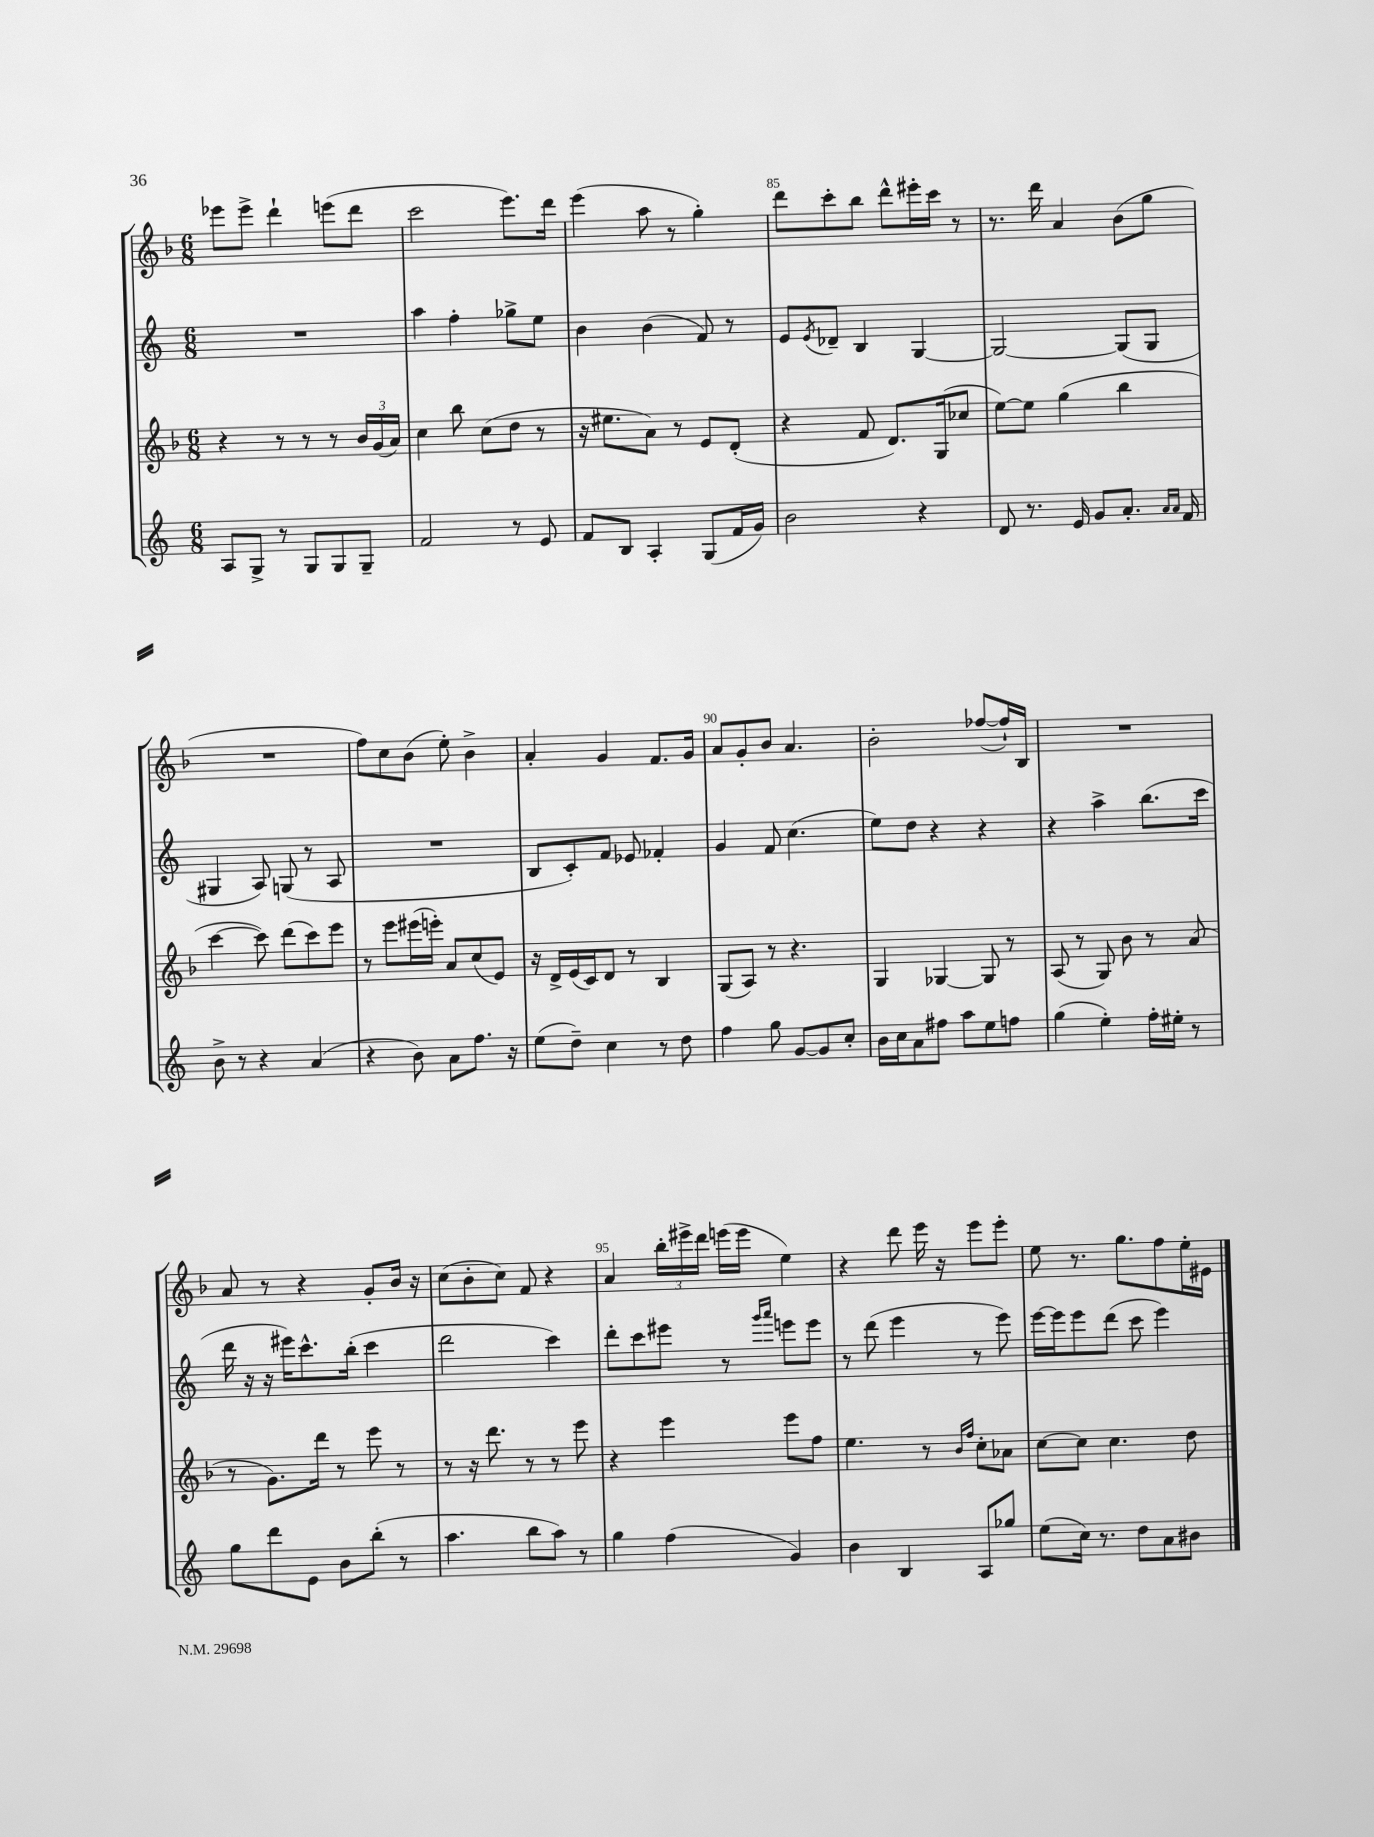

**kern	**kern	**kern	**kern
*part4	*part3	*part2	*part1
*staff4	*staff3	*staff2	*staff1
*clefG2	*clefG2	*clefG2	*clefG2
*k[]	*k[b-]	*k[]	*k[b-]
*M6/8	*M6/8	*M6/8	*M6/8
=82	=82	=82	=82
8A/L	4r	2.r	8eee-X\L
8G^/J	.	.	8eee-^\J
8r	8r	.	4ddd`\
8G/L	8r	.	.
8G/	8r	.	(8eeen\L
8G~/J	24b-/LL	.	8ddd\J
.	(24g/	.	.
.	24a/JJ)	.	.
=83	=83	=83	=83
2f/	4cc\	4aa\	2ccc\
.	8bb-\	4ff'\	.
.	(8cc\L	.	.
8r	8dd\J	8gg-X^\L	8.eee\L)
8e/	8r	8ee\J	.
.	.	.	16ddd\Jk
=84	=84	=84	=84
8f/L	16r	4b\	(4eee\
.	8.ee#X\L	.	.
8B/J	.	.	.
4A'/	8a\J)	(4b\	8aa\
.	8r	.	8r
(8G/L	8e/L	8f/)	4gg'\)
16f/L	(8d'/J	8r	.
16g/JJ)	.	.	.
=85	=85	=85	=85
2b\	4r	8e/L	8ddd\L
.	.	8qe/	.
.	.	8d-X~/J	8ccc'\
.	8f/	4B/	8bb-\J
.	8.d/L)	.	8ddd^^\L
4r	.	[4G/	16eee#X'\L
.	(16G/k	.	16ccc\JJ
.	8cc-X/J	.	8r
=86	=86	=86	=86
8d/	[8ee\L)	2G/_	8.r
8.r	8ee\J]	.	.
.	.	.	16ddd\
.	(4gg\	.	4a/
16e/	.	.	.
8g/L	.	.	.
8.a'/J	4bb-\	(8G/L]	(8b-\L
.	.	8G/J	8gg\J
16qqa/LL	.	.	.
16qqa/JJ	.	.	.
16f/	.	.	.
!!LO:LB:g=z
=87	=87	=87	=87
8b^\	[4ccc\	4G#X/	2.r
8r	.	.	.
4r	8ccc\])	8A/)	.
.	(8ddd\L	(8Gn/	.
(4a/	8ccc\)	8r	.
.	8eee\J	8A/	.
=88	=88	=88	=88
4r	8r	2.r	8ff\L)
.	8eee\L	.	8cc\
8b\)	(16eee#X\L	.	(8b-\J
.	16eeen'\JJ)	.	.
8a\L	8a/L	.	8ee'\)
8.ff\J	(8cc/	.	4b-^\
.	8e/J)	.	.
16r	.	.	.
=89	=89	=89	=89
(8ee\L	16r	8B/L	4a'/
.	16d^/LL	.	.
8dd~\J)	(16e/	8c'/)	.
.	16c/J)	.	.
4cc\	8d/J	8f/J	4g/
.	8r	8e-X/	.
8r	4B-/	4f-X'/	8.f/L
8dd\	.	.	.
.	.	.	16g/Jk
=90	=90	=90	=90
4ff\	(8G/L	4g/	8a/L
.	8A/J)	.	8g'/
8gg\	8r	8f/	8b-/J
[8g/L	4.r	(4.cc\	4.a/
8g/]	.	.	.
8cc'/J	.	.	.
=91	=91	=91	=91
16b\LL	4G/	8ee\L)	2b-'\
16cc\J	.	.	.
8a\	.	8dd\J	.
8ff#X\J	[4G-X/	4r	.
8aa\L	.	.	.
8ee\	8G-/]	4r	([8ff-X/L
8ffn\J	8r	.	16ff-`/L])
.	.	.	16B-/JJ
=92	=92	=92	=92
(4gg\	(8A/	4r	2.r
.	8r	.	.
4ee'\)	8G/)	4aa^\	.
.	8b-\	.	.
16ff'\LL	8r	(8.bb\L	.
16ee#X'\JJ	.	.	.
8r	(8a/	.	.
.	.	16ccc\Jk	.
!!LO:LB:g=z
=93	=93	=93	=93
8gg\L	8r	16ddd\	8a/
.	.	16r	.
8ddd\	8.g\L)	16r	8r
.	.	16eee#X\KL)	.
8e\J	.	8.ccc^^\	4r
.	16ddd\Jk	.	.
8b\L	8r	.	.
.	.	(16bb'\Jk	.
(8bb'\J	8eee\	4ccc\	8g'/L
8r	8r	.	16b-/Jk
.	.	.	16r
=94	=94	=94	=94
4.aa\	8r	2ddd\	(8cc\L
.	16r	.	8b-'\
.	8.ddd\	.	.
.	.	.	8cc\J)
8bb\L	8r	.	8f/
8aa\J)	8r	4ccc\)	4r
8r	8eee\	.	.
=95	=95	=95	=95
4gg\	4r	8ddd'\L	4a/
.	.	8ccc\	.
(4ff\	4eee\	8eee#X\J	24bb-'\LL
.	.	.	24eee#X^\
.	.	.	24ddd\JJ
.	.	8r	(16eeen\LL
.	.	.	16eee\JJ
.	.	16qqggg/LL	.
.	.	16qqaaa/JJ	.
4g/)	8eee\L	8eeen\L	4ee\)
.	8ff\J	8eee\J	.
=96	=96	=96	=96
4b\	4.ee\	8r	4r
.	.	(8ddd\	.
4B/	.	4eee\	8ddd\
.	8r	.	16eee\
.	.	.	16r
.	16qqb-/LL	.	.
.	16qqff/JJ	.	.
8A/L	8cc'\L	8r	8eee\L
8gg-X/J	8a-X\J	8eee\)	8eee'\J
=97	=97	=97	=97
(8ee\L	[8cc\L	[16eee\LL	8ee\
.	.	16eee\J]	.
16cc\Jk)	8cc\J]	8eee\	8.r
8.r	.	.	.
.	4.cc\	(8ddd\J	.
.	.	.	8.gg\L
8dd\L	.	8ccc\	.
8a\	.	4eee\)	8ff\
8b#X\J	8dd\	.	16ee'\L
.	.	.	16e#X\JJ
==	==	==	==
*-	*-	*-	*-
